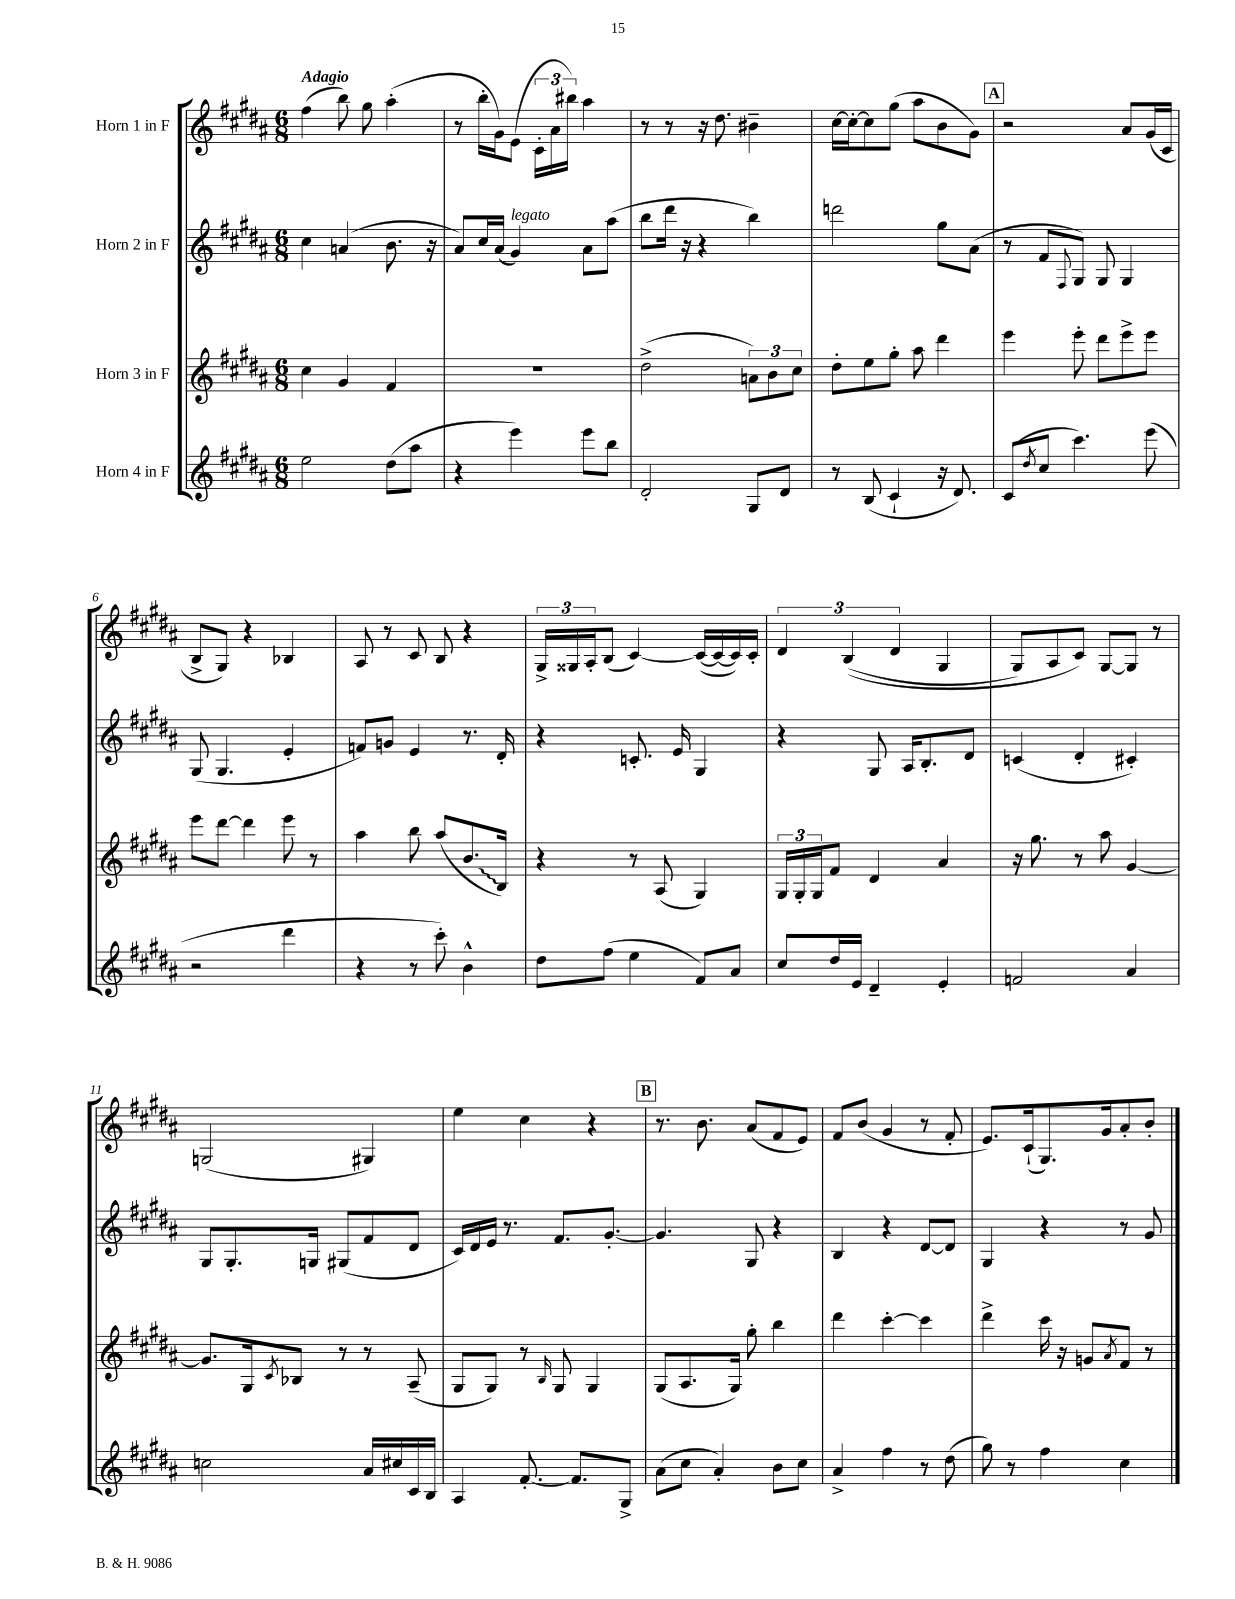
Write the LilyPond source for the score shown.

<<
\new StaffGroup <<
\new Staff = "s0" \with { instrumentName = "Horn 1 in F" } {
    \clef treble \key b \major \numericTimeSignature \time 6/8 \tempo "Adagio"
    fis''4( b''8) gis''8 ais''4-.( |
    r8 b''16-. gis'16) e'8( \tuplet 3/2 { cis'16-. ais'16 bis''16) } ais''4 |
    r8 r8 r16 dis''8. bis'4-- |
    cis''16~ cis''16~-. cis''8 gis''8( ais''8 b'8 gis'8) |
    \mark \markup { \box "A" } r2 ais'8 gis'16( cis'16 |
    b8-> gis8) r4 bes4 |
    ais8 r8 cis'8 b8 r4 |
    \tuplet 3/2 { gis16-> gisis16 ais16-. } b8( cis'4~) cis'16~( cis'16~ cis'16) cis'16-. |
    \tuplet 3/2 { dis'4 b4(\( dis'4 } gis4 |
    gis8) ais8 cis'8\) gis8~ gis8 r8 |
    g2( gis4) |
    e''4 cis''4 r4 |
    \mark \markup { \box "B" } r8. b'8. ais'8( fis'8 e'8) |
    fis'8 b'8( gis'4 r8 fis'8-. |
    e'8.) cis'16-!( gis8.) gis'16 ais'8-. b'8-. \bar "|." |
}
\new Staff = "s1" \with { instrumentName = "Horn 2 in F" } {
    \clef treble \key b \major \numericTimeSignature \time 6/8
    cis''4 a'4( b'8. r16 |
    ais'8) cis''16 ais'16( gis'4^\markup { \italic "legato" }) ais'8 ais''8( |
    b''8 dis'''16 r16 r4 b''4) |
    d'''2 gis''8 ais'8( |
    \mark \markup { \box "A" } r8 fis'8 \appoggiatura { fis8 } gis8) gis8 gis4 |
    gis8( gis4. e'4-. |
    f'8) g'8 e'4 r8. dis'16-. |
    r4 c'8.-. e'16 gis4 |
    r4 gis8 ais16 b8.-. dis'8 |
    c'4( dis'4-. cis'4-.) |
    gis8 gis8.-. g16 gis8( fis'8 dis'8 |
    cis'16) dis'16 e'16 r8. fis'8. gis'8.~-. |
    \mark \markup { \box "B" } gis'4. gis8 r4 |
    b4 r4 dis'8~ dis'8 |
    gis4 r4 r8 gis'8 \bar "|." |
}
\new Staff = "s2" \with { instrumentName = "Horn 3 in F" } {
    \clef treble \key b \major \numericTimeSignature \time 6/8
    cis''4 gis'4 fis'4 |
    R2. |
    dis''2->( \tuplet 3/2 { a'8) b'8 cis''8 } |
    dis''8-. e''8 gis''8-. ais''8 dis'''4 |
    \mark \markup { \box "A" } e'''4 e'''8-. dis'''8 e'''8-> e'''8 |
    e'''8 dis'''8~ dis'''4 e'''8 r8 |
    ais''4 b''8 ais''8( \once \override Glissando.style = #'zigzag b'8.\glissando b16) |
    r4 r8 ais8( gis4) |
    \tuplet 3/2 { gis16 gis16-. gis16 } fis'8 dis'4 ais'4 |
    r16 gis''8. r8 ais''8 gis'4~ |
    gis'8. gis16 \acciaccatura { cis'8 } bes8 r8 r8 ais8--( |
    gis8 gis8) r8 \grace { b16 } gis8 gis4 |
    \mark \markup { \box "B" } gis8( ais8. gis16) gis''8-. b''4 |
    dis'''4 cis'''4~-. cis'''4 |
    dis'''4-> cis'''16 r16 g'8 \acciaccatura { ais'8 } fis'8 r8 \bar "|." |
}
\new Staff = "s3" \with { instrumentName = "Horn 4 in F" } {
    \clef treble \key b \major \numericTimeSignature \time 6/8
    e''2 dis''8( ais''8 |
    r4 e'''4) e'''8 b''8 |
    dis'2-. gis8 dis'8 |
    r8 b8( cis'4-! r16 dis'8.) |
    \mark \markup { \box "A" } cis'8( \acciaccatura { dis''8 } cis''8 cis'''4.) e'''8( |
    r2 dis'''4 |
    r4 r8 cis'''8-.) b'4-^ |
    dis''8 fis''8( e''4 fis'8) ais'8 |
    cis''8 dis''16 e'16 dis'4-- e'4-. |
    f'2 ais'4 |
    c''2 ais'16 cis''16 cis'16 b16 |
    ais4 fis'8.~-. fis'8. gis8-> |
    \mark \markup { \box "B" } ais'8( cis''8 ais'4-.) b'8 cis''8 |
    ais'4-> fis''4 r8 dis''8( |
    gis''8) r8 fis''4 cis''4 \bar "|." |
}
>>
>>
